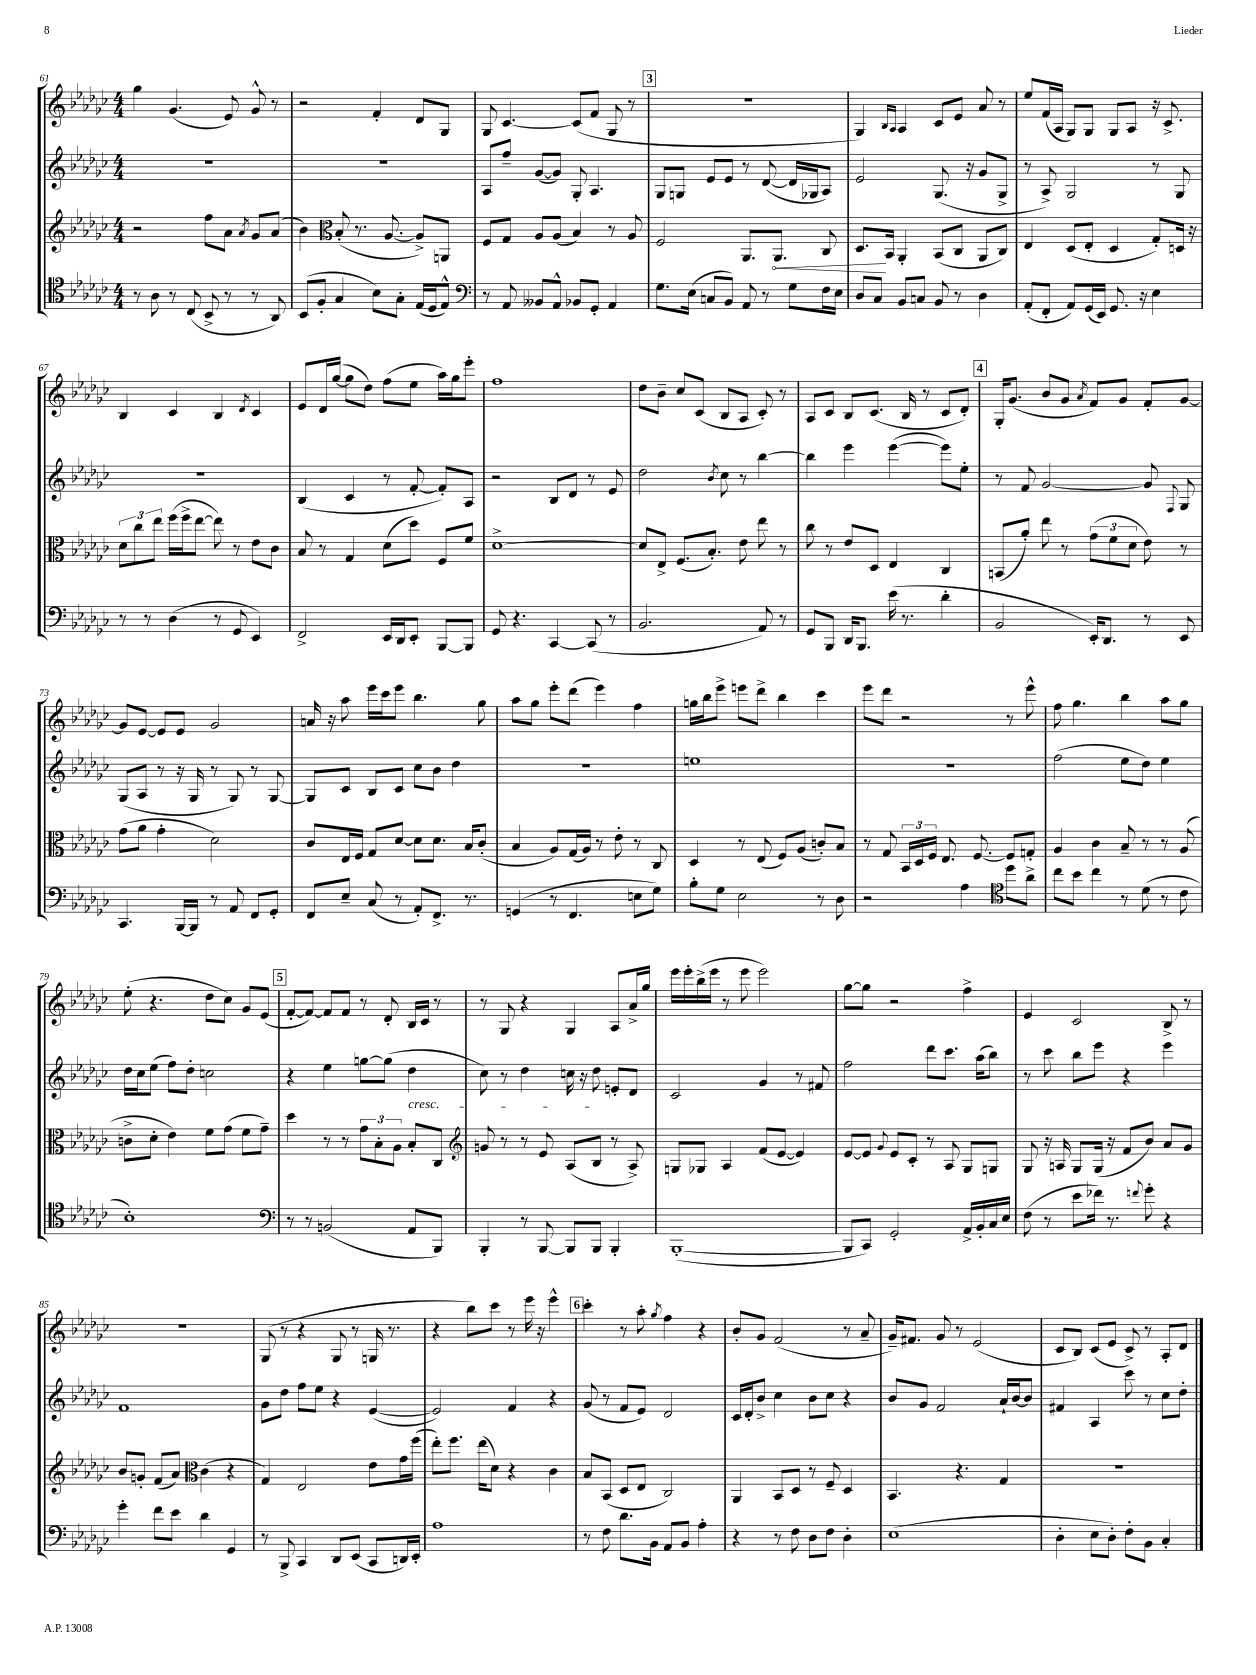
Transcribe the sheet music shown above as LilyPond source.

<<
\new StaffGroup <<
\new Staff = "s0" {
    \clef treble \key ges \major \numericTimeSignature \time 4/4
    \autoBeamOff ges''4 ges'4.( ees'8) ges'8-^ r8 |
    r2 f'4-. des'8[ ges8] |
    ges8 ces'4.~ ces'8[( f'8] ges8 r8 |
    \mark \markup { \box "3" } R1 |
    ges4) \grace { bes16[ aes16] } aes4 ces'8[ ees'8] aes'8 r8 |
    ees''8[ f'16( aes16] ges8[) ges8] ges8[ aes8] r16 ces'8.-> |
    bes4 ces'4 bes4 \acciaccatura { des'8 } ces'4 |
    ees'8[ des'16 ges''16]~( ges''8[ des''8]) f''8[( ees''8] aes''16[) ges''16 ees'''8]-. |
    f''1 |
    des''8[ bes'8]-- ces''8[ ces'8]( bes8[ aes8] ces'8-.) r8 |
    aes8[ ces'8] bes8[ ces'8.]( bes16 r8 ces'8[ des'8]-.) |
    \mark \markup { \box "4" } ges16[-. ges'8.]( bes'8[ ges'8] \acciaccatura { aes'8 } f'8[) ges'8] f'8[-. ges'8]~ |
    ges'8[ ees'8]~ ees'8[ ees'8] ges'2 |
    a'16 r16 aes''8 ees'''16[ ces'''16 ees'''8] bes''4. ges''8 |
    aes''8[ ges''8] ees'''8[-. des'''8]( ees'''4) f''4 |
    g''16[ bes''16 ees'''8]-> e'''8[ des'''8]-> bes''4 ces'''4 |
    ees'''8[ des'''8] r2 r8 ees'''8-^ |
    f''8 ges''4. bes''4 aes''8[ ges''8] |
    ees''8-.( r4. des''8[ ces''8]) ges'8[ ees'8]( |
    \mark \markup { \box "5" } f'8[~-. f'8]~) f'8[ f'8] r8 des'8-. bes16[ ces'16] r8 |
    r8 ges8 r4 ges4 aes8[ aes'16-> ges''16] |
    ees'''16[ ees'''16-. bes''16->( ees'''16] r8 ees'''8 ees'''2) |
    ges''8[~ ges''8] r2 f''4-> |
    ees'4 ces'2 bes8-> r8 |
    R1 |
    ges8( r8 r4 ges8 r8 g16 r8. |
    r4 bes''8[) ces'''8] r8 ees'''16 r16 ees'''4-^ |
    \mark \markup { \box "6" } ces'''4-. r8 aes''8-. \acciaccatura { ges''8 } f''4 r4 |
    bes'8[-. ges'8] f'2( r8 aes'8-- |
    ges'16[--) fis'8.] ges'8 r8 ees'2( |
    ces'8[ bes8]) ces'8[( ees'8] ces'8->) r8 aes8[-. des'8] \bar "|." |
}
\new Staff = "s1" {
    \clef treble \key ges \major \numericTimeSignature \time 4/4
    \autoBeamOff R1 |
    R1 |
    aes8[ f''8]-- ges'8[~( ges'8]) ges8-. aes4. |
    \mark \markup { \box "3" } ges8[ g8] ees'8[ ees'8] r8 des'8~( des'16[ ges16 aes8]) |
    ees'2 ges8.( r16 ges'8[ ges8]-> |
    r8 aes8->) ges2 r8 ges8 |
    R1 |
    bes4( ces'4 r8 f'8~-. f'8[-.) aes8] |
    r2 bes8[ des'8] r8 ees'8 |
    des''2 \acciaccatura { bes'8 } ces''8 r8 bes''4~ |
    bes''4 ees'''4 ees'''4~( ees'''8[) ees''8]-. |
    \mark \markup { \box "4" } r8 f'8 ges'2~ ges'8 \appoggiatura { f8 } ges8 |
    ges8[( aes8] r8 r16 ges16 r8 ges8) r8 ges8~ |
    ges8[ ces'8] bes8[ ces'8] ces''8[ bes'8] des''4 |
    R1 |
    e''1 |
    r1 |
    f''2( ees''8[ des''8]) ees''4 |
    des''16[ ces''16 ees''8]( f''8[) des''8]-. c''2 |
    \mark \markup { \box "5" } r4 ees''4 g''8[~ g''8]( des''4\cresc |
    ces''8) r8 des''4 c''16 r16 des''8\! e'8[-. des'8] |
    ces'2 ges'4 r8 fis'8 |
    f''2 des'''8[ ces'''8.] aes''16[( bes''8]) |
    r8 ces'''8 bes''8[ ees'''8] r4 ees'''4 |
    f'1 |
    ges'8[ des''8] f''8[ ees''8] r4 ees'4~( |
    ees'2) f'4 r4 |
    \mark \markup { \box "6" } ges'8( r8 f'8[ ees'8]) des'2 |
    ces'16[ des'16-. bes'8]-> ces''4 bes'8[ ces''8] r4 |
    bes'8[ ges'8] f'2 aes'16[-! bes'16~ bes'8] |
    fis'4 aes4 ces'''8 r8 ces''8[ des''8]-. \bar "|." |
}
\new Staff = "s2" {
    \clef treble \key ges \major \numericTimeSignature \time 4/4
    \autoBeamOff r2 f''8[ aes'8] \acciaccatura { aes'8 } ges'8[ aes'8]( |
    bes'4) \clef alto bes8-.( r8. aes8.~ aes8[->) a,8] |
    f8[ ges8] aes8[ aes8]( bes4) r8 aes8 |
    \mark \markup { \box "3" } f2 aes,8.[ \once \override Hairpin.circled-tip = ##t aes,8.]\< ces8 |
    des8.[\! bes,16] aes,4-. bes,8[( ces8] aes,8[ ces8]) |
    ees4 des8[( ees8]-. des4 ges8[-.) d16] r16 |
    \tuplet 3/2 { des'8[ ces''8 ees''8] } f''16[( f''16-> ees''8]~ ees''8) r8 ees'8[ ces'8] |
    bes8 r8 ges4 des'8[( des''8]) f8[ f'8] |
    des'1~-> |
    des'8[ ees8]-> f8.[( bes8.]-.) ees'8 ees''8 r8 |
    ces''8 r8 ees'8[ des8] ees4 ces4 |
    \mark \markup { \box "4" } b,8[( aes'8]-.) ees''8 r8 \tuplet 3/2 { ges'8[( f'8 des'8] } ees'8) r8 |
    ges'8[( aes'8] ges'4-. des'2) |
    ces'8[ ees16 f16] ges8[ des'8]~ des'8[ des'8.] bes16[ ces'8]-.( |
    bes4 aes8[) ges16( aes16]) r8 ees'8-. r8 ces8 |
    des4 r8 ees8( f8[) aes8]( c'8[-.) bes8] |
    r8 ges8 \tuplet 3/2 { bes,16[ des16 f16] } ees8. f8.~ f8[ g8]-. |
    aes4 ces'4 bes8-- r8 r8 aes8( |
    c'8[-> des'8]-. ees'4) f'8[ ges'8]( f'8[ ges'8]--) |
    \mark \markup { \box "5" } des''4 r8 r8 \tuplet 3/2 { ges'8[ bes8-. aes8] } bes8[-. ces8] |
    \clef treble g'8 r8 r8 ees'8 aes8[( bes8] r8 aes8->) |
    g8[ ges8] aes4 f'8[( ees'8]~ ees'4) |
    ees'8[~ ees'8] \appoggiatura { ges'8 } ees'8[ ces'8]-. r8 aes8 ges8[ g8] |
    ges8 r16 a16 ges8[ ges16]( r16 f'8[ bes'8]) aes'8[ ges'8] |
    bes'8[ g'8]-. f'8[( aes'8]) \clef alto ces'4( r4 |
    ges4) ees2 ees'8[ ges'16 f''16]( |
    ees''8[-.) f''8.] ees''16[( des'8]) r4 ces'4 |
    \mark \markup { \box "6" } bes8[ bes,8]( des8[ ees8] ces2) |
    aes,4 bes,8[ des8] r8 f8-- des4 |
    bes,4. r4. ges4 |
    R1 \bar "|." |
}
\new Staff = "s3" {
    \clef tenor \key ges \major \numericTimeSignature \time 4/4
    \autoBeamOff r8 aes8 r8 ces8( bes,8-> r8 r8 aes,8) |
    bes,8[( f8]-. ges4 bes8[) ges8]-. ees16[( des16 ees8]-^) |
    \clef bass r8 aes,8 beses,8[ aes,8]-^ bes,8[ ges,8]-. aes,4 |
    \mark \markup { \box "3" } ges8.[ ees16]( c8[ bes,8]) aes,8 r8 ges8[ f16 ees16] |
    des8[ ces8] bes,8[ c8] bes,8 r8 des4 |
    aes,8[-.( f,8]-. aes,8[) ges,16( ees,16]) ges,8. r16 ees4 |
    r8 r8 des4( r8 ges,8 ees,4) |
    f,2-> ees,16[ des,16 ees,8]-. bes,,8[~ bes,,8] |
    ges,8 r4. ces,4~ ces,8( r8 |
    bes,2. aes,8) r8 |
    ges,8[ bes,,8] des,16[ bes,,8.] ees'16( r8. des'4-. |
    \mark \markup { \box "4" } bes,2 ees,16[-.) des,8.] r8 ees,8 |
    ces,4. bes,,16[~ bes,,16] r8 aes,8 f,8[ ges,8]-. |
    f,8[ ees8]-- ces8( r8 aes,8[-.) f,8.]-> r8. |
    g,4( r8 f,4. e8[ ges8]) |
    bes8[-. ges8] ees2 r8 des8 |
    r2 aes4 \clef tenor des''8[ aes'8]-> |
    ces''8[ bes'8] ces''4 r8 des'8( r8 ces'8 |
    bes1-.) |
    \mark \markup { \box "5" } \clef bass r8 r8 b,2( aes,8[ bes,,8]) |
    bes,,4-. r8 bes,,8~ bes,,8[ bes,,8] bes,,4-. |
    bes,,1~-.( |
    bes,,8[ ces,8]) ges,2-. aes,16[-> bes,16-. ces16 ees16] |
    f8( r8 ees'8[ fes'16]) r8. \appoggiatura { f'8 } ges'8-. r4 |
    ges'4-. f'8[ ees'8] des'4 ges,4 |
    r8 bes,,8-> ces,4 des,8[ ees,8]( ces,8[ d,16) ees,16]-. |
    aes1 |
    \mark \markup { \box "6" } r8 f8 des'8.[ bes,16] aes,8[ bes,8] aes4-. |
    r4 r8 f8 des8[ f8] des4-. |
    ees1( |
    des4-. ees8[ des8]-.) f8[-. bes,8] ces4-. \bar "|." |
}
>>
>>
\layout { \context { \Score currentBarNumber = #61 } }
